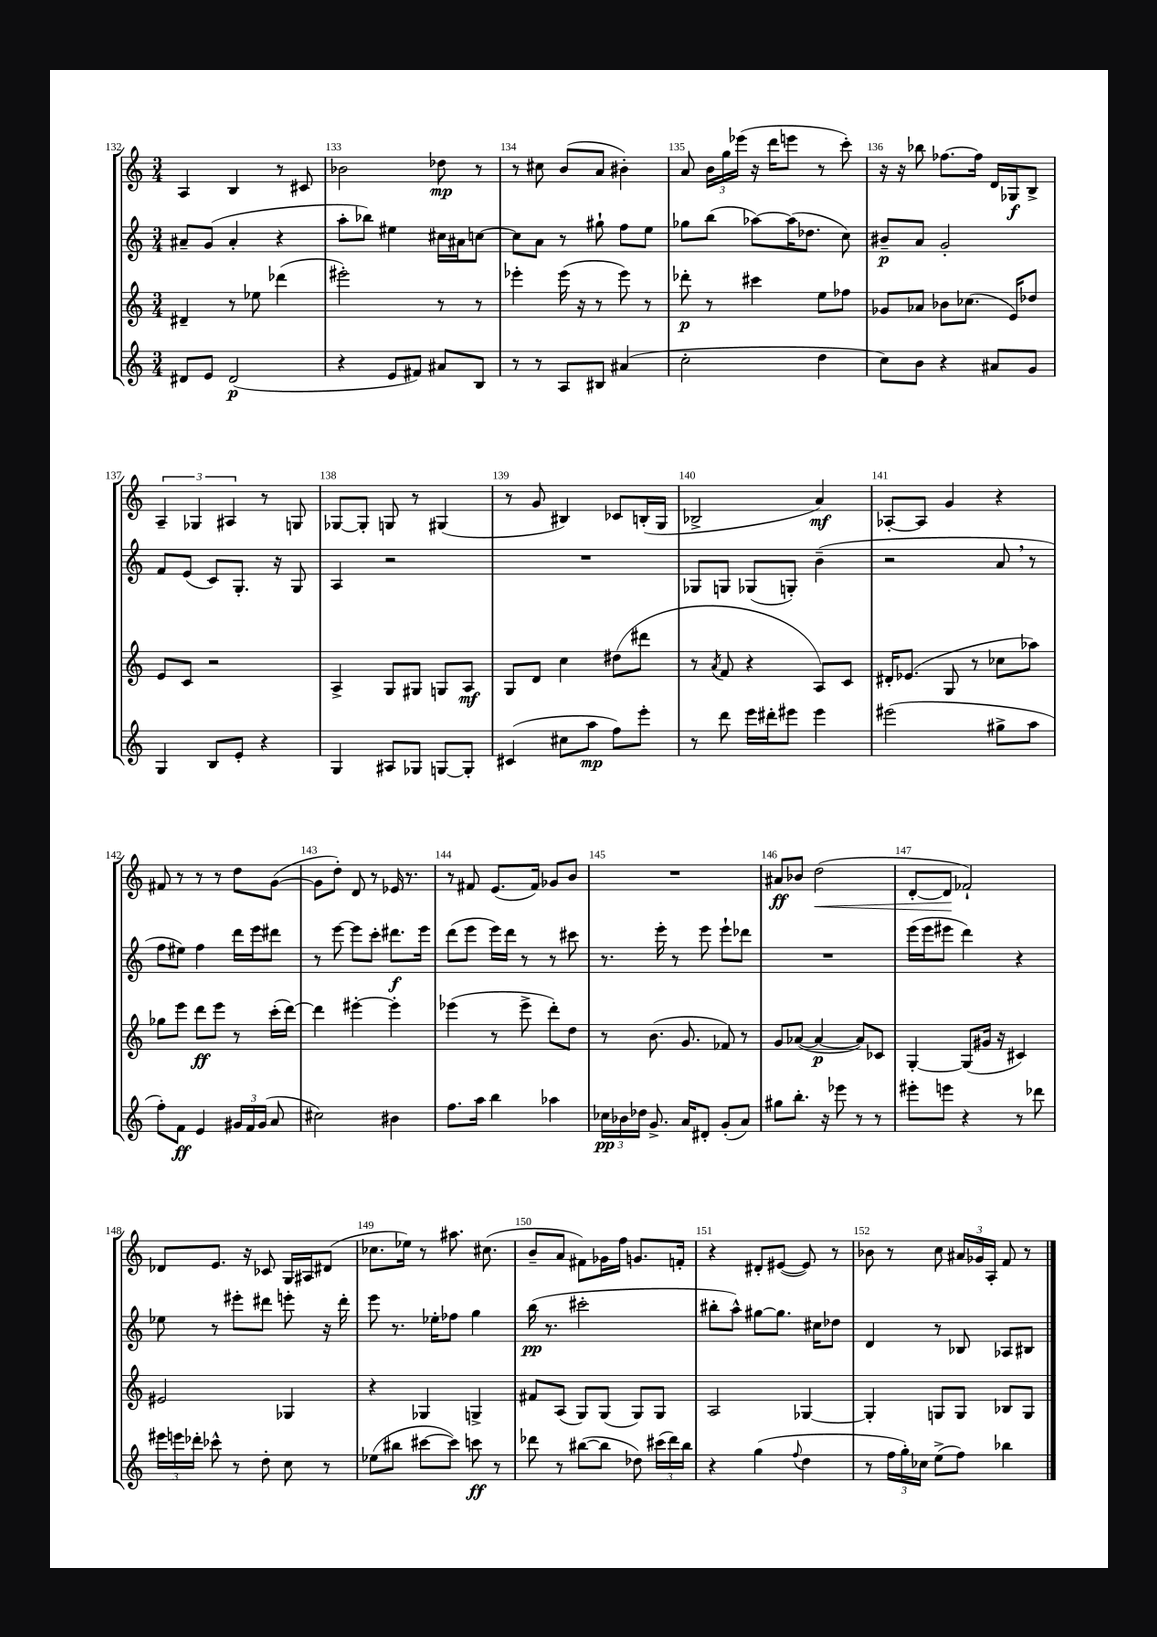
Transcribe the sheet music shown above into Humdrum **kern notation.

**kern	**kern	**kern	**kern
*staff4	*staff3	*staff2	*staff1
*clefG2	*clefG2	*clefG2	*clefG2
*k[]	*k[]	*k[]	*k[]
*M3/4	*M3/4	*M3/4	*M3/4
8d#	4d#~	8a#~	4A
8e	.	(8g	.
(2d#	8r	4a#'	4B
.	8ee-	.	.
.	(4ddd-	4r	8r
.	.	.	8c#
=	=	=	=
4r	2eee#')	8aa'	2b-
.	.	8bb-)	.
8e	.	4ee#	.
8f#)	.	.	.
8a#	8r	16cc#	8dd-
.	.	16a#	.
8B	8r	[8cc	8r
=	=	=	=
8r	4eee-'	8cc]	8r
8r	.	8a	8cc#
8A	(16eee-	8r	(8b
.	16r	.	.
8B#	8r	8gg#`	8a
(4a#	8eee-)	8ff	4b#')
.	8r	8ee	.
=	=	=	=
2cc'	8ddd-'	8gg-	8a
.	8r	(8bb	24b
.	.	.	24gg
.	.	.	(24eee-
.	4ccc#	[8aa-)	16r
.	.	.	16ddd
.	.	(16aa-]	8eee
.	.	8.dd-	.
4dd	8ee	.	8r
.	8ff-	8cc)	8ccc')
=	=	=	=
8cc)	8g-	8b#~	16r
.	.	.	16r
8b	8a-	8a	8bb-
4r	8b-	2g'	[8.ff-
.	(8.cc-	.	.
.	.	.	16ff-]
8a#	.	.	16d
.	16e)	.	16G-
8g	8dd-	.	8B^
=	=	=	=
4G	8e	8f	6A~
.	8c	(8e	.
.	.	.	6G-
8B	2r	8c)	.
.	.	.	6A#
8e'	.	8.G'	.
4r	.	.	8r
.	.	16r	.
.	.	8G	8G
=	=	=	=
4G	4A^	4A	[8G-
.	.	.	8G-']
8A#	8G	2r	8G
8G-	8G#	.	8r
[8G	8G	.	(4G#
8G']	8A	.	.
=	=	=	=
(4c#	8G	2.r	8r
.	8d	.	8g
8cc#	4cc	.	4B#)
8aa	.	.	.
8ff)	(8dd#	.	8c-
8eee'	8ddd#	.	(16B'
.	.	.	16G
=	=	=	=
8r	8r	8G-	2B-^
.	8qa	.	.
8ddd	8f	8G	.
16eee	4r	(8G-	.
16ddd#'	.	.	.
8eee#	.	8G')	.
4eee#	8A)	(4b~	4a)
.	8c	.	.
=	=	=	=
(2eee#	16d#'	2r	[8A-'
.	(8.e-	.	.
.	.	.	8A-]
.	8G	.	4g
.	8r	.	.
8gg#^	8cc-	8a	4r
8aa	8aa-)	8r	.
=	=	=	=
8ff')	8gg-	8ff	8f#
8f	8eee	8ee#)	8r
4e	8ddd	4ff	8r
.	8eee	.	8r
24g#	8r	16ddd	8dd
24f	.	.	.
.	.	16eee	.
(24g#	.	.	.
8a	(16ccc'	8ddd#	([8g
.	[16ddd)	.	.
=	=	=	=
2cc#)	4ddd]	8r	8g]
.	.	[8eee	8dd')
.	[4eee#'	8eee]	8d
.	.	8ccc'	8r
4b#	4eee#']	8.ddd#	16e-
.	.	.	8.r
.	.	16eee	.
=	=	=	=
8.ff	(4eee-	(8ddd	8r
.	.	8eee	8f#
16aa	.	.	.
4bb	8r	16eee)	(8.e
.	.	16ddd	.
.	8eee-^	8r	.
.	.	.	16f#)
4aa-	8ddd')	8r	8g-
.	8dd	8ccc#	8b
=	=	=	=
24cc-	8r	8.r	2.r
24b-	.	.	.
24dd-	.	.	.
8.g^	(8.b	.	.
.	.	16eee'	.
.	.	8r	.
16a	8.g	.	.
8d#'	.	8eee	.
(8g'	8f-)	8eee`	.
8a)	8r	8ddd-	.
=	=	=	=
8gg#	8g	2.r	8a#
8.bb'	([8a-	.	8b-
.	4a-_	.	(2dd
16r	.	.	.
8eee-	.	.	.
8r	8a-])	.	.
8r	8c-	.	.
=	=	=	=
8eee#'	[4G'	(16eee	[8d'
.	.	16eee	.
8eee	.	8eee#	8d]
4r	(8G]	4ddd)	2f-`)
.	16g#	.	.
.	16r	.	.
8r	4c#)	4r	.
8ddd-	.	.	.
=	=	=	=
24eee#	2e#	8ee-	8d-
24eee	.	.	.
24ddd-'	.	.	.
8ccc-^^	.	8r	8.e
8r	.	8eee#'	.
.	.	.	16r
8dd'	.	8ddd#	8c-
8cc	4G-	8eee'	16G
.	.	.	16A#
8r	.	16r	(8d#
.	.	16ddd#'	.
=	=	=	=
(8ee-	4r	8eee	8.cc-
8bb#	.	8.r	.
.	.	.	16ee-)
[8ccc#	4G-	.	8r
.	.	16ee-'	.
8ccc#])	.	8ff-	8.aa#
8ccc	4G^	4gg	.
.	.	.	(8.cc#
8r	.	.	.
=	=	=	=
8ddd-	8f#	(16bb	8b~
.	.	8.r	.
8r	(8A	.	8a
([8bb#	8G)	2ccc#'	8f#)
8bb#]	(8G	.	16g-
.	.	.	16ff
8dd-)	8G)	.	8.g
(24ccc#	8G	.	.
24ddd-)	.	.	.
.	.	.	16f'
24bb#	.	.	.
=	=	=	=
4r	2A	8bb#'	4r
.	.	8aa^^)	.
(4gg	.	[8gg#	8d#'
.	.	8.gg#]	([8e#
8qqff	.	.	.
4dd	[4G-	.	8e#])
.	.	16cc#	.
.	.	8dd-	8r
=	=	=	=
8r	4G-']	4d	8b-
24ff	.	.	8r
24gg')	.	.	.
24cc-	.	.	.
(8ee^	8G	8r	8cc
8ff)	8G	8B-	24a#
.	.	.	24g-
.	.	.	24A'
4bb-	8B-	8A-	8f
.	8G	8B#	8r
==	==	==	==
*-	*-	*-	*-
